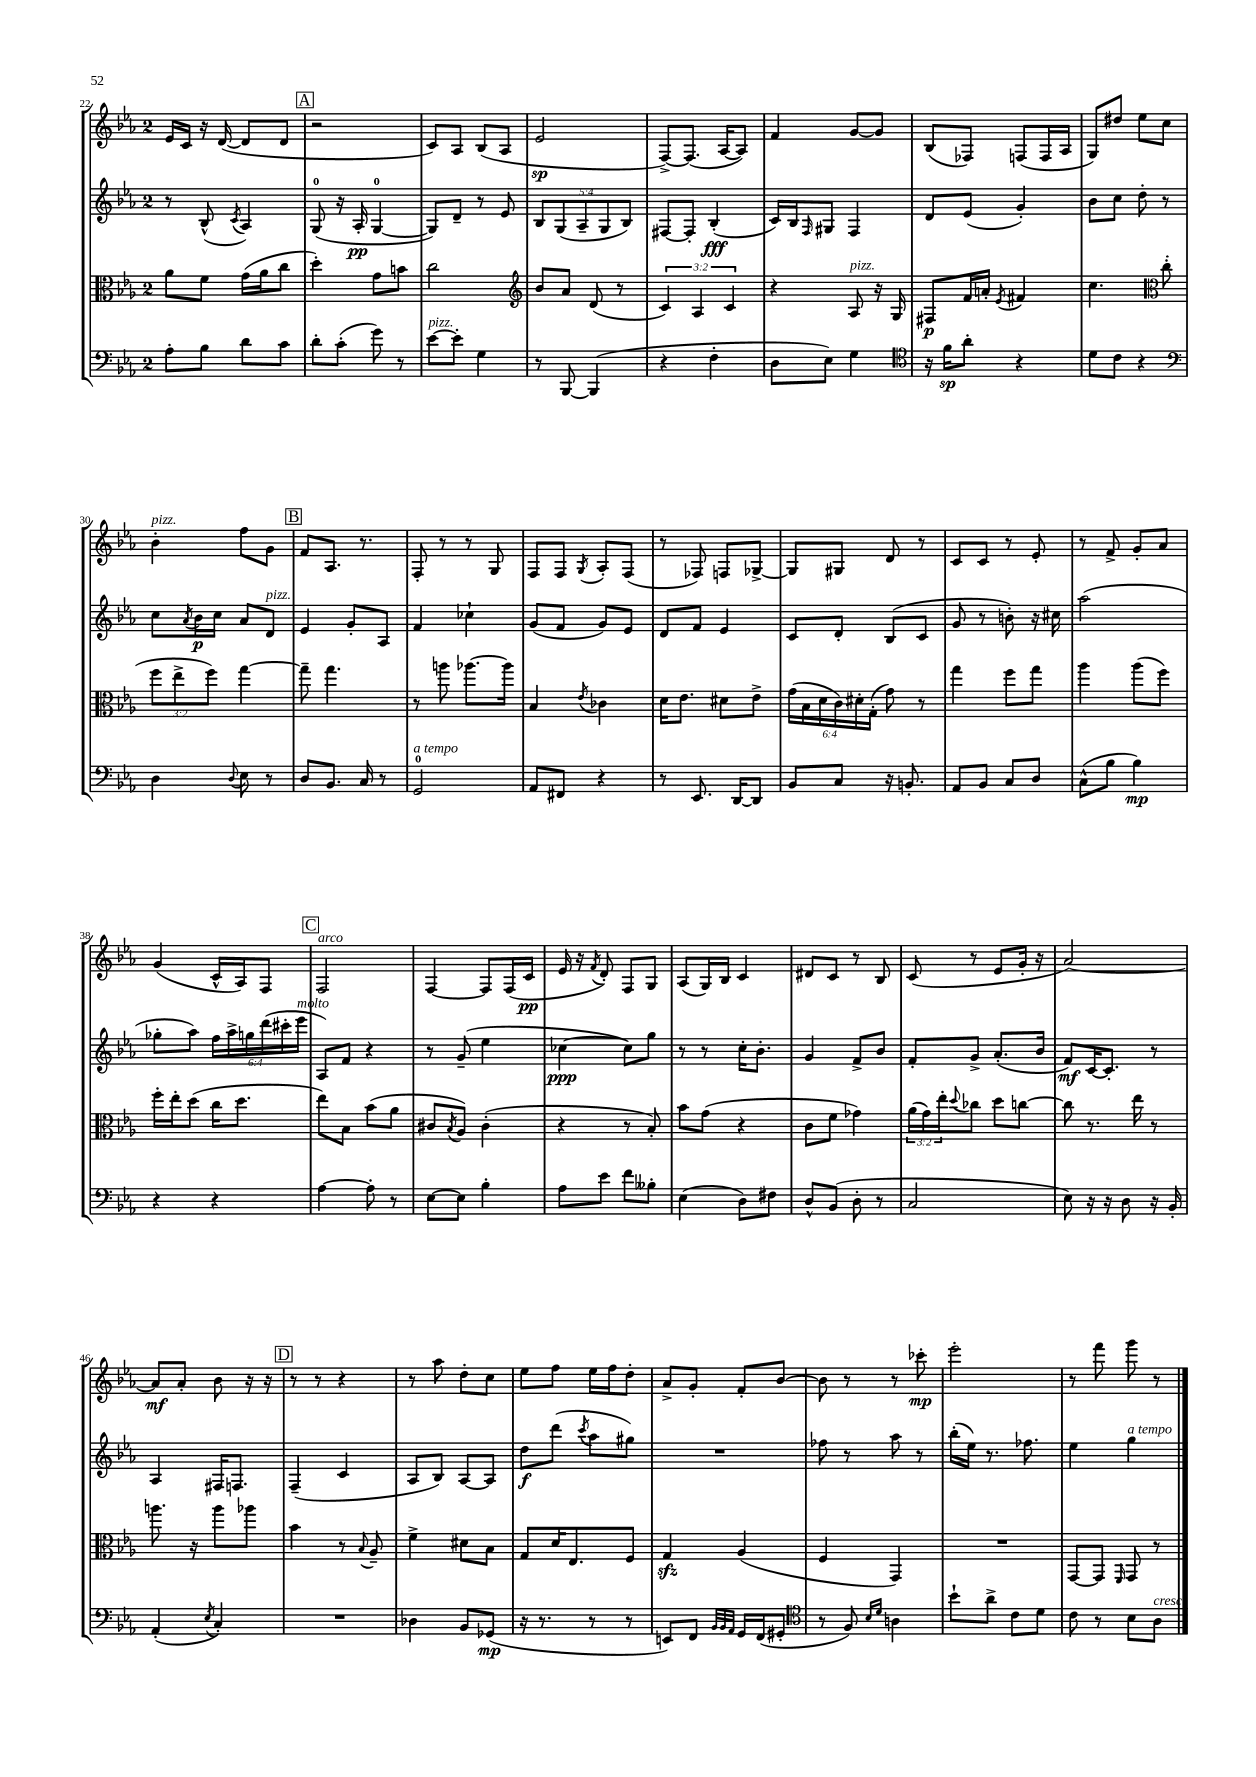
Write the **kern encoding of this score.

**kern	**kern	**kern	**kern
*staff4	*staff3	*staff2	*staff1
*clefF4	*clefC3	*clefG2	*clefG2
*k[b-e-a-]	*k[b-e-a-]	*k[b-e-a-]	*k[b-e-a-]
*M2/4	*M2/4	*M2/4	*M2/4
8A-'	8a-	8r	16e-
.	.	.	16c
8B-	8f	(8B-^^	16r
.	.	.	([16d
.	.	8qc	.
8d	(16g	4A-)	8d]
.	16a-	.	.
8c	8cc	.	8d
=	=	=	=
8d'	4dd')	(8G	2r
(8c'	.	16r	.
.	.	16A-'	.
8g)	8g	[4G	.
8r	8b	.	.
=	=	=	=
[8e-	2cc	8G])	8c)
8e-']	.	8d~	8A-
4G	.	8r	(8B-
.	.	8e-	8A-
=	=	=	=
*	*clefG2	*	*
8r	8b-	10B-	2e-
.	.	(10G	.
[8BBB-	8a-	.	.
.	.	10A-~	.
(4BBB-]	(8d	.	.
.	.	10G	.
.	8r	.	.
.	.	10B-)	.
=	=	=	=
4r	6c)	[8F#	[8F^)
.	.	8F#']	(8.F]
.	6A-	.	.
4F'	.	(4B-'	.
.	.	.	[16A-
.	6c	.	.
.	.	.	8A-])
=	=	=	=
8D	4r	16c)	4f
.	.	16B-	.
.	.	16qqF	.
8E-)	.	8G#	.
4G	8A-	4F	[8g
.	16r	.	8g]
.	16G	.	.
=	=	=	=
*clefC4	*	*	*
16r	8F#	8d	(8B-
16f	.	.	.
8a-'	16f	(8e-	8F-)
.	16a'	.	.
.	8qe-	.	.
4r	4f#	4g')	(8F
.	.	.	16F
.	.	.	16A-
=	=	=	=
8d	4.cc	8b-	8G)
8c	.	8cc	8dd#
4r	.	8dd'	8ee-
*	*clefC3	*	*
.	(8cc'	8r	8cc
=	=	=	=
*clefF4	*	*	*
4D	12ff	8cc	4b-'
.	12ee-^	.	.
.	.	8qa-	.
.	.	16b-	.
.	12ff)	.	.
.	.	16cc	.
8qqD	.	.	.
8E-	[4gg	8a-	8ff
8r	.	8d	8g
=	=	=	=
8D	8gg~]	4e-	8f
8.BB-	4.gg	.	8.A-
.	.	8g'	.
16C	.	.	8.r
8r	.	8A-	.
=	=	=	=
2GG	8r	4f	8F'
.	8aa	.	8r
.	[8.aa-	4cc-`	8r
.	.	.	8G
.	16aa-]	.	.
=	=	=	=
8AA-	4B-	(8g	8F
8FF#	.	8f	8F
.	8qe-	.	8qG
4r	4c-	8g)	8A-'
.	.	8e-	(8F
=	=	=	=
8r	16d	8d	8r
.	8.e-	.	.
8.EE-	.	8f	8F-)
.	8d#	4e-	8F
[16DD	.	.	.
8DD]	8e-^	.	[8G-^
=	=	=	=
8BB-	(24g	8c	8G-]
.	24B-	.	.
.	24d	.	.
8C	24c)	8d'	8G#
.	24d#'	.	.
.	(24G'	.	.
16r	8g)	(8B-	8d
8.BB'	.	.	.
.	8r	8c	8r
=	=	=	=
8AA-	4gg	8g	8c
8BB-	.	8r	8c
8C	8ff	8b')	8r
8D	8gg	16r	8e-'
.	.	16cc#	.
=	=	=	=
(8C^^	4aa-	(2aa-	8r
8B-	.	.	8f^
4B-)	(8aa-	.	8g'
.	8ff)	.	8a-
=	=	=	=
4r	16ff'	8gg-'	(4g
.	16ee-'	.	.
.	(8dd	8aa-)	.
4r	16cc	24ff	16c^^
.	.	24aa-^	.
.	8.dd	.	16A-)
.	.	24gg	.
.	.	(24ddd	8F
.	.	24ccc#'	.
.	.	24eee-	.
=	=	=	=
[4A-	8ee-)	8A-)	2F
.	8B-	8f	.
8A-']	(8b-	4r	.
8r	8a-	.	.
=	=	=	=
[8E-	8c#	8r	[4F
.	8qB-	.	.
8E-]	8A-)	(8g~	.
4B-'	(4c#'	4ee-	8F]
.	.	.	(16F
.	.	.	16c
=	=	=	=
8A-	4r	[4cc-	16e-
.	.	.	16r
.	.	.	8qf
8e-	.	.	8d')
8f	8r	8cc-])	8F
8B--'	8B-')	8gg	8G
=	=	=	=
(4E-	8b-	8r	(8A-
.	(8g	8r	16G)
.	.	.	16B-
8D)	4r	16cc'	4c
.	.	8.b-'	.
8F#	.	.	.
=	=	=	=
8D^^	8c	4g	8d#
(8BB-	8f	.	8c
8D'	4g-)	8f^	8r
8r	.	8b-	8B-
=	=	=	=
2C	(24a-	8f'	(8c
.	24g)	.	.
.	24ee-'	.	.
.	8qqdd	.	.
.	8cc-	8g^	8r
.	8dd	(8.a-'	8e-
.	[8cc	.	16g'
.	.	16b-	16r
=	=	=	=
8E-)	8cc]	8f)	[2a-)
16r	8.r	[16c	.
16r	.	8.c']	.
8D	.	.	.
.	16ee-	.	.
16r	8r	8r	.
16BB-'	.	.	.
=	=	=	=
(4AA-'	8.aa	4A-	8a-]
.	.	.	8a-'
.	16r	.	.
8qE-	.	.	.
4C')	8aa	16F#	8b-
.	.	8.F	.
.	8aa-	.	16r
.	.	.	16r
=	=	=	=
2r	4b-	(4F~	8r
.	.	.	8r
.	8r	4c	4r
.	8qqB-	.	.
.	8A-~	.	.
=	=	=	=
4D-	4f^	8A-	8r
.	.	8B-)	8aa-
8BB-	8d#	[8A-	8dd'
(8GG-	8B-	8A-]	8cc
=	=	=	=
16r	8G	8dd	8ee-
8.r	.	.	.
.	16d	(8ddd	8ff
.	8.E-	.	.
.	.	8qccc	.
8r	.	8aa-	16ee-
.	.	.	16ff
8r	8F	8gg#)	8dd'
=	=	=	=
8EE)	4G	2r	8a-^
8FF	.	.	8g'
32qqBB-	.	.	.
32qqBB-	.	.	.
32qqAA-	.	.	.
16GG	(4A-	.	8f'
(16FF	.	.	.
8GG#'	.	.	[8b-
=	=	=	=
*clefC4	*	*	*
8r	4F	8ff-	8b-]
8F)	.	8r	8r
16qqB-	.	.	.
16qqd	.	.	.
4A	4GG)	8aa-	8r
.	.	8r	8ccc-'
=	=	=	=
8b-`	2r	(16bb-'	2eee-'
.	.	16ee-)	.
8a-^	.	8.r	.
8c	.	.	.
.	.	8.ff-	.
8d	.	.	.
=	=	=	=
8c	[8GG	4ee-	8r
8r	8GG]	.	8fff
.	16qqFF	.	.
8B-	8GG	4gg	8ggg
8A-	8r	.	8r
==	==	==	==
*-	*-	*-	*-
